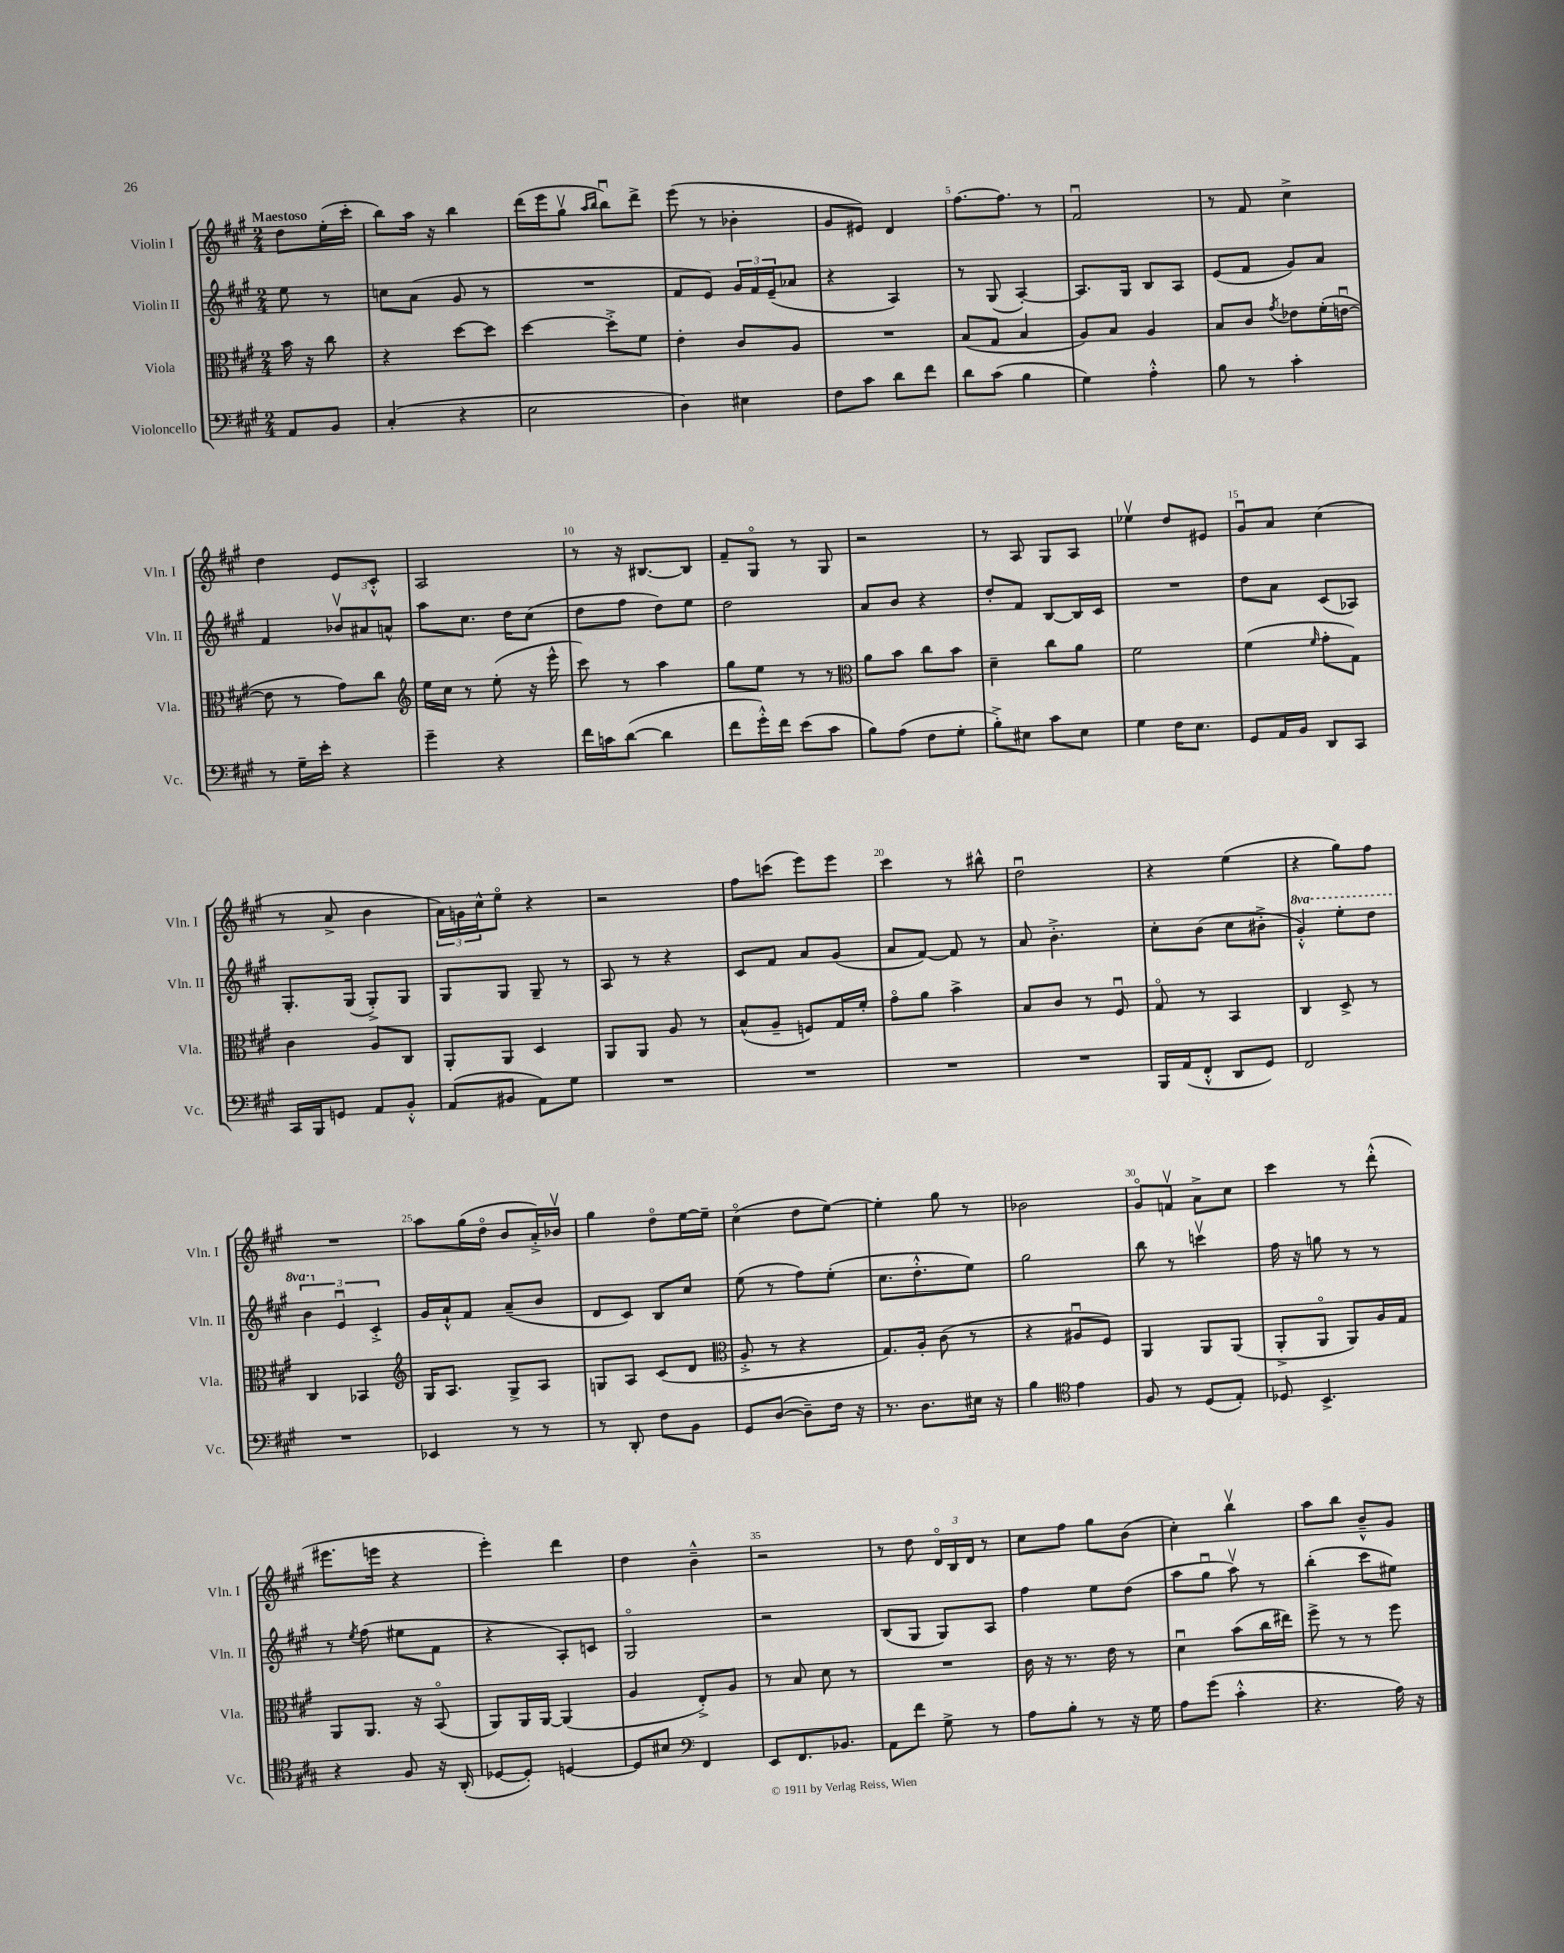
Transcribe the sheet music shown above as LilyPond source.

<<
\new StaffGroup <<
\new Staff = "s0" \with { instrumentName = "Violin I" shortInstrumentName = "Vln. I" } {
    \clef treble \key a \major \numericTimeSignature \time 2/4 \partial 4 \tempo "Maestoso"
    d''8 e''16-.( cis'''16-. |
    b''8) a''16 r16 b''4 |
    d'''16( e'''16 gis''8\upbow \grace { a''16 b''16 } b''8\downbow) d'''8-> |
    e'''8( r8 bes'4-. |
    gis'8 eis'8) d'4 |
    fis''8.~ fis''8. r8 |
    fis'2\downbow |
    r8 fis'8 cis''4-> |
    d''4 e'8 cis'8-.-^ |
    a2 |
    r8 r16 bis8.~ bis8 |
    fis'8-- gis8\flageolet r8 gis8 |
    r2 |
    r8 a8 gis8 a8 |
    ees''4\upbow d''8 eis'8 |
    gis'8\downbow a'8 cis''4( |
    r8 a'8-> b'4 |
    \tuplet 3/2 { a'16) g'16 cis''16-^ } e''8\flageolet r4 |
    r2 |
    fis''8 c'''8( e'''8) e'''8 |
    cis'''4 r8 bis''8-^ |
    d''2\downbow |
    r4 e''4( |
    r4 gis''8) fis''8 |
    R2 |
    a''8 gis''16( d''16\flageolet b'8 a'16-.->) bes'16\upbow |
    gis''4 d''8\flageolet e''16~ e''16-- |
    cis''4\flageolet( d''8 e''8~) |
    e''4-. gis''8 r8 |
    bes'2 |
    gis'8\flageolet f'8\upbow a'8-> cis''8 |
    cis'''4 r8 d'''8-.-^( |
    eis'''8. e'''16 r4 |
    e'''4-.) d'''4 |
    d''4 b'4---^ |
    r2 |
    r8 d''8 \tuplet 3/2 { d'16\flageolet b16 d'16 } r8 |
    cis''8 fis''8 gis''8 b'8( |
    cis''4-.) b''4\upbow |
    a''8 b''8 b'8---^ gis'8 \bar "|." |
}
\new Staff = "s1" \with { instrumentName = "Violin II" shortInstrumentName = "Vln. II" } {
    \clef treble \key a \major \numericTimeSignature \time 2/4 \set Staff.ottavationMarkups = #ottavation-simple-ordinals \partial 4
    e''8 r8 |
    c''8 a'8( gis'8 r8 |
    R2 |
    fis'8 e'8) \tuplet 3/2 { gis'16 fis'16 e'16--( } aes'8 |
    r4 a4) |
    r8 gis8( a4~-.) |
    a8. gis16 b8 a8 |
    e'8( fis'8 gis'8) a'8 |
    fis'4 \tuplet 3/2 { bes'8\upbow ais'8 a'8-^ } |
    a''8 cis''8. d''16 cis''8( |
    d''8 fis''8 d''8) e''8 |
    d''2 |
    a'8 b'8 r4 |
    d''8-. fis'8 b8~ b16 cis'16 |
    R2 |
    d''8 a'8 cis'8( aes8) |
    gis8.-. gis16( gis8-.->) gis8 |
    gis8 gis8 gis8-- r8 |
    a8 r8 r4 |
    cis'8 fis'8 a'8 gis'8( |
    a'8 fis'8~) fis'8 r8 |
    a'8 b'4.-.-> |
    cis''8-. b'8( cis''8 bis'8-.-> |
    \ottava #1 gis''4-.-^) e'''8-. d'''8 |
    \tuplet 3/2 { b''4 \ottava #0 e'4\downbow cis'4-.-> } |
    gis'16 a'16-!-^ fis'8 a'8--( b'8 |
    d'8 cis'8) b8 cis''8 |
    e''8( r8 fis''8) e''8-.( |
    cis''8. d''8.-.-^ e''8) |
    gis''2 |
    b''8 r8 c'''4\upbow |
    fis''16 r16 g''8 r8 r8 |
    r8 \acciaccatura { e''8 } fis''8( eis''8 fis'8 |
    r4 a8-.) c'8 |
    gis2\flageolet |
    r2 |
    b8( gis8 gis8) a8 |
    fis''4 e''8 d''8( |
    a''8 gis''8\downbow a''8\upbow) r8 |
    b''4-.( cis'''8 eis''8) \bar "|." |
}
\new Staff = "s2" \with { instrumentName = "Viola" shortInstrumentName = "Vla." } {
    \clef alto \key a \major \numericTimeSignature \time 2/4 \partial 4
    b'16 r16 cis''8 |
    r4 d''8~ d''8 |
    d''4~ d''8-.-> fis'8 |
    e'4-. cis'8 a8 |
    R2 |
    b8( gis8 b4 |
    a8) b8 a4 |
    b8 cis'8 \acciaccatura { gis'8 } ees'8 fis'16-.( e'16~\downbow |
    e'8 r8 gis'8) cis''8 |
    \clef treble e''16 cis''16 r8 e''8-.( r16 e'''16-^ |
    cis'''8) r8 a''4 |
    gis''8 e''8 r8 r8 |
    \clef alto a'8 b'8 cis''8 b'8 |
    d'4-- cis''8 a'8 |
    fis'2 |
    fis'4( \grace { fis'16 } gis'8-. gis8) |
    cis'4 a8 cis8 |
    a,8-. a,8 d4 |
    a,8 a,8 a8 r8 |
    b8-^( a8-- f8) gis16 fis'16-. |
    gis'8\flageolet a'8 b'4-> |
    b8 cis'8 r8 fis8\downbow |
    gis8\flageolet r8 b,4 |
    cis4 d8-> r8 |
    cis4 bes,4 |
    \clef treble gis16 a8. gis8-> a8 |
    g8 a8 cis'8( d'8 |
    \clef alto a8-.-> r8 r4 |
    gis8.) a16-. cis'8( r8 |
    r4 ais8\downbow fis8) |
    a,4 a,8 a,8( |
    a,8-.-> a,8\flageolet a,8) a16 gis16 |
    a,8 a,8. r16 b,8\flageolet( |
    a,8) a,16 a,16~ a,4( |
    a4 e8-.->) a8 |
    r8 b8 d'8 r8 |
    R2 |
    cis'16 r16 r8. e'16 r8 |
    d'4\downbow b'8( cis''16 eis''16) |
    fis''8-> r8 r8 fis''8 \bar "|." |
}
\new Staff = "s3" \with { instrumentName = "Violoncello" shortInstrumentName = "Vc." } {
    \clef bass \key a \major \numericTimeSignature \time 2/4 \partial 4
    a,8 b,8 |
    cis4-.( r4 |
    e2 |
    d4) eis4 |
    fis8 cis'8 d'8 fis'8 |
    d'8 cis'8( b4 |
    gis4) a4-.-^ |
    b8 r8 cis'4-. |
    r8 gis16-- e'16-. r4 |
    gis'4-- r4 |
    fis'16 c'16 d'8~( d'4 |
    fis'8 gis'16-.-^) fis'16 e'8( cis'8 |
    b8) a8( fis8 gis8-. |
    b8-.->) eis8 cis'8 eis8 |
    gis4 fis16 e8. |
    gis,8 a,16 b,16 d,8 cis,8 |
    cis,16 b,,16 g,8 a,8 b,8-.-^ |
    a,8( bis,8 a,8) gis8 |
    R2 |
    R2 |
    R2 |
    R2 |
    b,,16 a,16( fis,8-.-^ d,8 gis,8) |
    fis,2 |
    R2 |
    ees,4 r8 r8 |
    r8 d,8-. fis8 b,8 |
    gis,8 d8~( d8--) fis16 r16 |
    r8. d8. eis16 r16 |
    b4 \clef tenor e'4 |
    fis8 r8 d8( e8-.) |
    des8 b,4.-> |
    r4 fis8 r16 a,16-.( |
    des8~ des8-.) d4~ |
    d8 bis8 \clef bass fis,4 |
    e,8 fis,8. bes,8. |
    a,8 fis'8 gis8-> r8 |
    a8 b8-. r8 r16 gis16 |
    a8 gis'8( cis'4-.-^ |
    r4. a16) r16 \bar "|." |
}
>>
>>
\layout { \context { \Score \override BarNumber.break-visibility = ##(#f #t #t) barNumberVisibility = #(every-nth-bar-number-visible 5) } }
